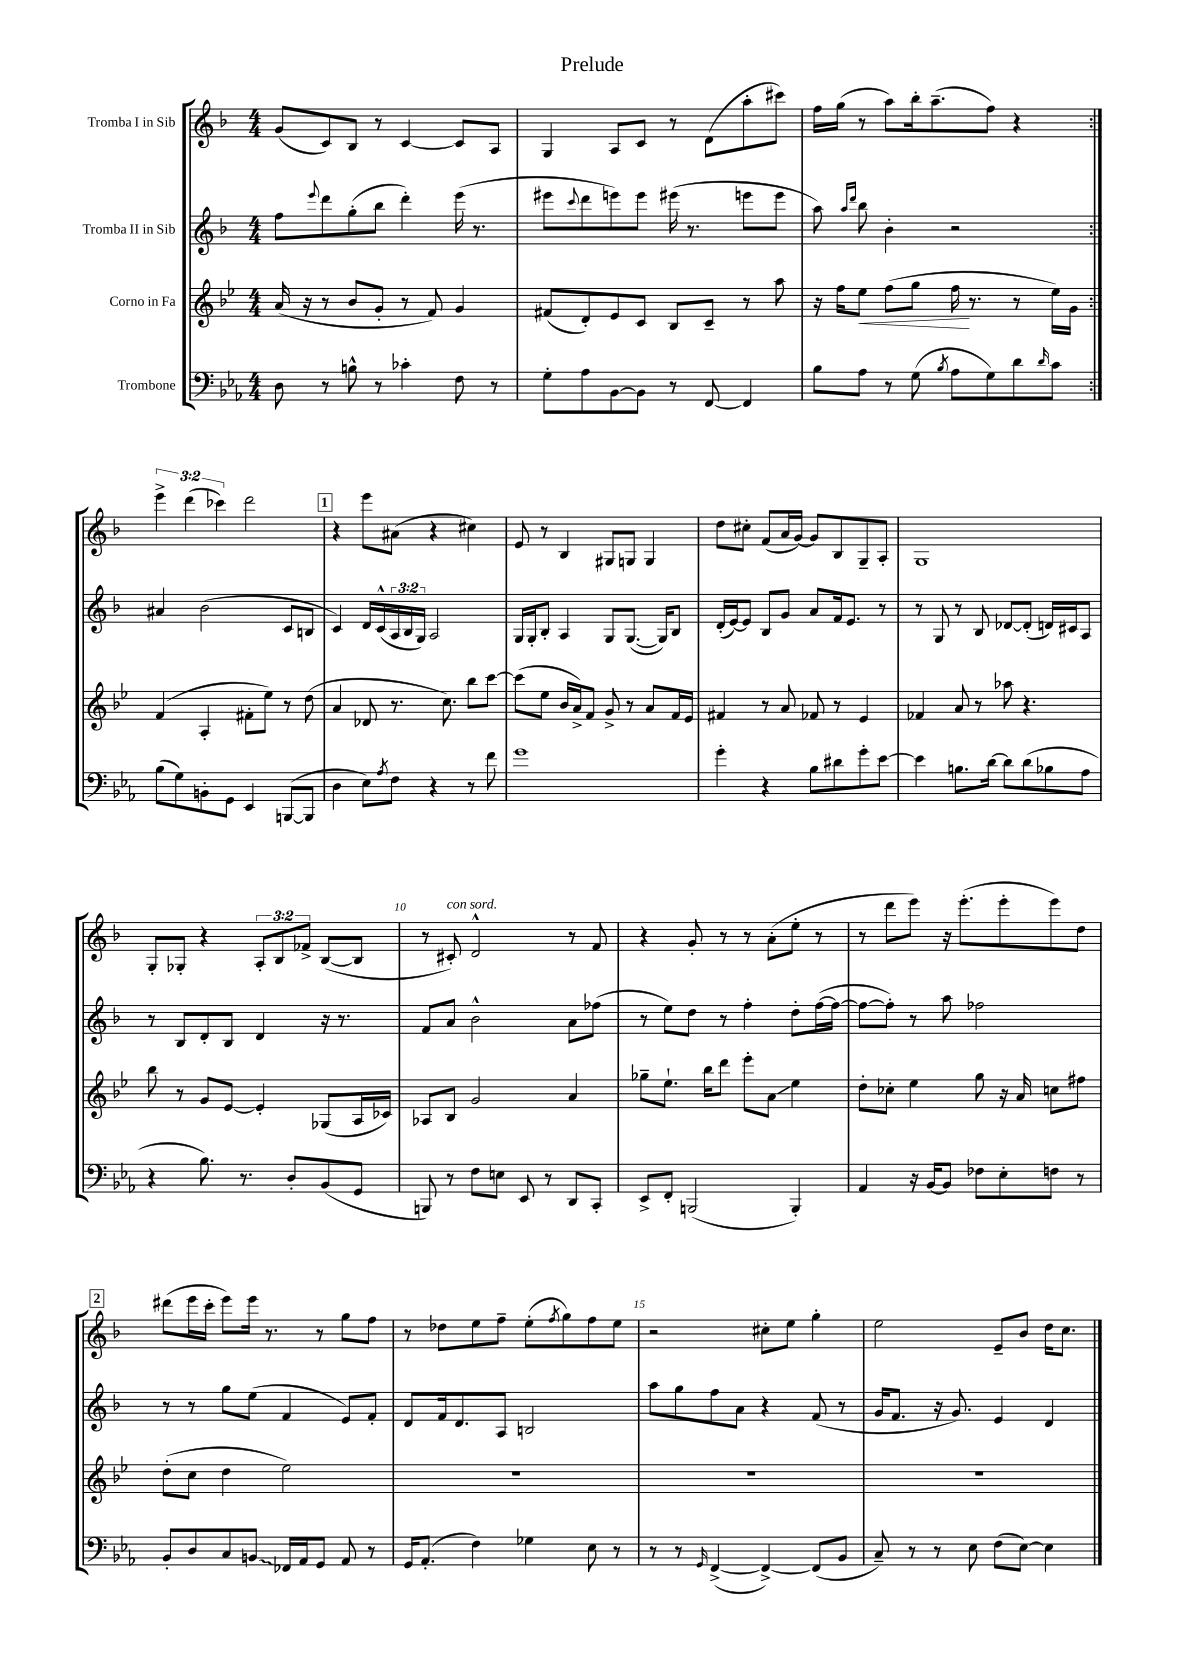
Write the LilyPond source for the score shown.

\header { title = "Prelude" }
<<
\new StaffGroup <<
\new Staff = "s0" \with { instrumentName = "Tromba I in Sib" } {
    \clef treble \key f \major \numericTimeSignature \time 4/4 \override Staff.TupletNumber.text = #tuplet-number::calc-fraction-text
    \repeat volta 2 { g'8( c'8) bes8 r8 c'4~ c'8 a8 |
    g4 a8 c'8 r8 d'8( a''8-. cis'''8) |
    f''16 g''16( r8 a''8) bes''16-. a''8.--( f''8) r4 | }
    \tuplet 3/2 { e'''4-> d'''4( ces'''4) } d'''2 |
    \mark \markup { \box "1" } r4 e'''8 ais'8( r4 cis''4) |
    e'8 r8 bes4 gis8 g8 g4 |
    d''8 cis''8-. f'8( a'16 g'16~) g'8 bes8 g8-- a8-. |
    g1 |
    g8-. ges8-. r4 \tuplet 3/2 { a8-. bes8 fes'8-> } bes8~( bes8 |
    r8 cis'8-.^\markup { \italic "con sord." }) d'2-^ r8 f'8 |
    r4 g'8-. r8 r8 a'8-.( e''8-. r8 |
    r8 d'''8 e'''8) r16 e'''8.-.( e'''8-. e'''8) d''8 |
    \mark \markup { \box "2" } dis'''8( e'''16 c'''16-. e'''8) e'''16 r8. r8 g''8 f''8 |
    r8 des''8 e''8 f''8-- e''8-.( \acciaccatura { f''8 } g''8) f''8 e''8 |
    r2 cis''8-. e''8 g''4-. |
    e''2 e'8-- bes'8 d''16 c''8. \bar "|." |
}
\new Staff = "s1" \with { instrumentName = "Tromba II in Sib" } {
    \clef treble \key f \major \numericTimeSignature \time 4/4 \override Staff.TupletNumber.text = #tuplet-number::calc-fraction-text
    \repeat volta 2 { f''8 \appoggiatura { e'''8 } d'''8 g''8-.( bes''8 d'''4-.) e'''16( r8. |
    eis'''8 \appoggiatura { c'''8 } d'''8 e'''8) e'''8 eis'''16( r8. e'''8 e'''8 |
    a''8) \grace { a''16 d'''16 } bes''8 bes'4-. r2 | }
    ais'4 bes'2( c'8 b8 |
    \mark \markup { \box "1" } c'4) d'16 c'16-^( \tuplet 3/2 { a16 bes16 g16) } a2 |
    g16 g16-. bes8-. a4 g8 g8.~( g16) bes8 |
    d'16-.( e'16~) e'8 bes8 g'8 a'8 f'16 e'8. r8 |
    r8 g8 r8 bes8 des'8~ des'8-.( d'16) cis'16 a8 |
    r8 bes8 d'8-. bes8 d'4 r16 r8. |
    f'8 a'8 bes'2-^ a'8 fes''8( |
    r8 e''8) d''8 r8 f''4-. d''8-. f''16~( f''16~ |
    f''8~ f''8-.) r8 a''8 fes''2 |
    \mark \markup { \box "2" } r8 r8 g''8 e''8( f'4 e'8) f'8-. |
    d'8 f'16 d'8. a8 b2 |
    a''8 g''8 f''8 a'8 r4 f'8( r8 |
    g'16 f'8. r16 g'8.) e'4 d'4 \bar "|." |
}
\new Staff = "s2" \with { instrumentName = "Corno in Fa" } {
    \clef treble \key bes \major \numericTimeSignature \time 4/4
    \repeat volta 2 { a'16( r16 r8 bes'8 g'8-. r8 f'8) g'4 |
    fis'8( d'8-.) ees'8 c'8 bes8 c'8-- r8 a''8 |
    r16 f''16 ees''8\< f''8( g''8 f''16\! r8. r8 ees''16) g'16 | }
    f'4( a4-. fis'8-. ees''8) r8 d''8( |
    \mark \markup { \box "1" } a'4 des'8 r8. c''8.) bes''8 c'''8~ |
    c'''8( ees''8 bes'16 a'16->) f'8 g'8-> r8 a'8 f'16 ees'16 |
    fis'4 r8 a'8 fes'8 r8 ees'4 |
    fes'4 a'8 r8 aes''8 r4. |
    bes''8 r8 g'8 ees'8~ ees'4-. ges8( a16 ces'16) |
    aes8 bes8 g'2 a'4 |
    ges''8-- ees''8.-! bes''16 d'''8 ees'''8-. a'8\glissando ees''4 |
    d''8-. ces''8-. ees''4 g''8 r16 a'16 c''8 fis''8 |
    \mark \markup { \box "2" } d''8-.( c''8 d''4 ees''2) |
    R1 |
    R1 |
    R1 \bar "|." |
}
\new Staff = "s3" \with { instrumentName = "Trombone" } {
    \clef bass \key ees \major \numericTimeSignature \time 4/4
    \repeat volta 2 { d8 r8 b8-^ r8 ces'4-. f8 r8 |
    g8-. aes8 bes,8~ bes,8 r8 f,8~ f,4 |
    bes8 aes8 r8 g8( \acciaccatura { bes8 } aes8 g8) d'8 \grace { d'16 } c'8 | }
    bes8( g8) b,8-. g,8 ees,4 b,,8~( b,,8 |
    \mark \markup { \box "1" } d4 ees8) \acciaccatura { aes8 } f8 r4 r8 f'8 |
    g'1 |
    g'4-. r4 bes8 dis'8 g'8-. ees'8~ |
    ees'4 b8. d'16~ d'8 d'8( bes8 aes8 |
    r4 bes8.) r8. d8-. bes,8( g,8 |
    b,,8) r8 f8 e8 ees,8 r8 d,8 c,8-. |
    ees,8-> f,8-. b,,2( b,,4-.) |
    aes,4 r16 bes,16~ bes,8 fes8 ees8-. f8 r8 |
    \mark \markup { \box "2" } bes,8-. d8 c8 \once \override Glissando.style = #'zigzag b,8\glissando fes,16 aes,16 g,8 aes,8 r8 |
    g,16 aes,8.-.( f4) ges4 ees8 r8 |
    r8 r8 \grace { g,16 } f,4~->( f,4~->) f,8( bes,8 |
    c8--) r8 r8 ees8 f8( ees8~) ees4 \bar "|." |
}
>>
>>
\layout { \context { \Score \override BarNumber.break-visibility = ##(#f #t #t) barNumberVisibility = #(every-nth-bar-number-visible 5) } }
